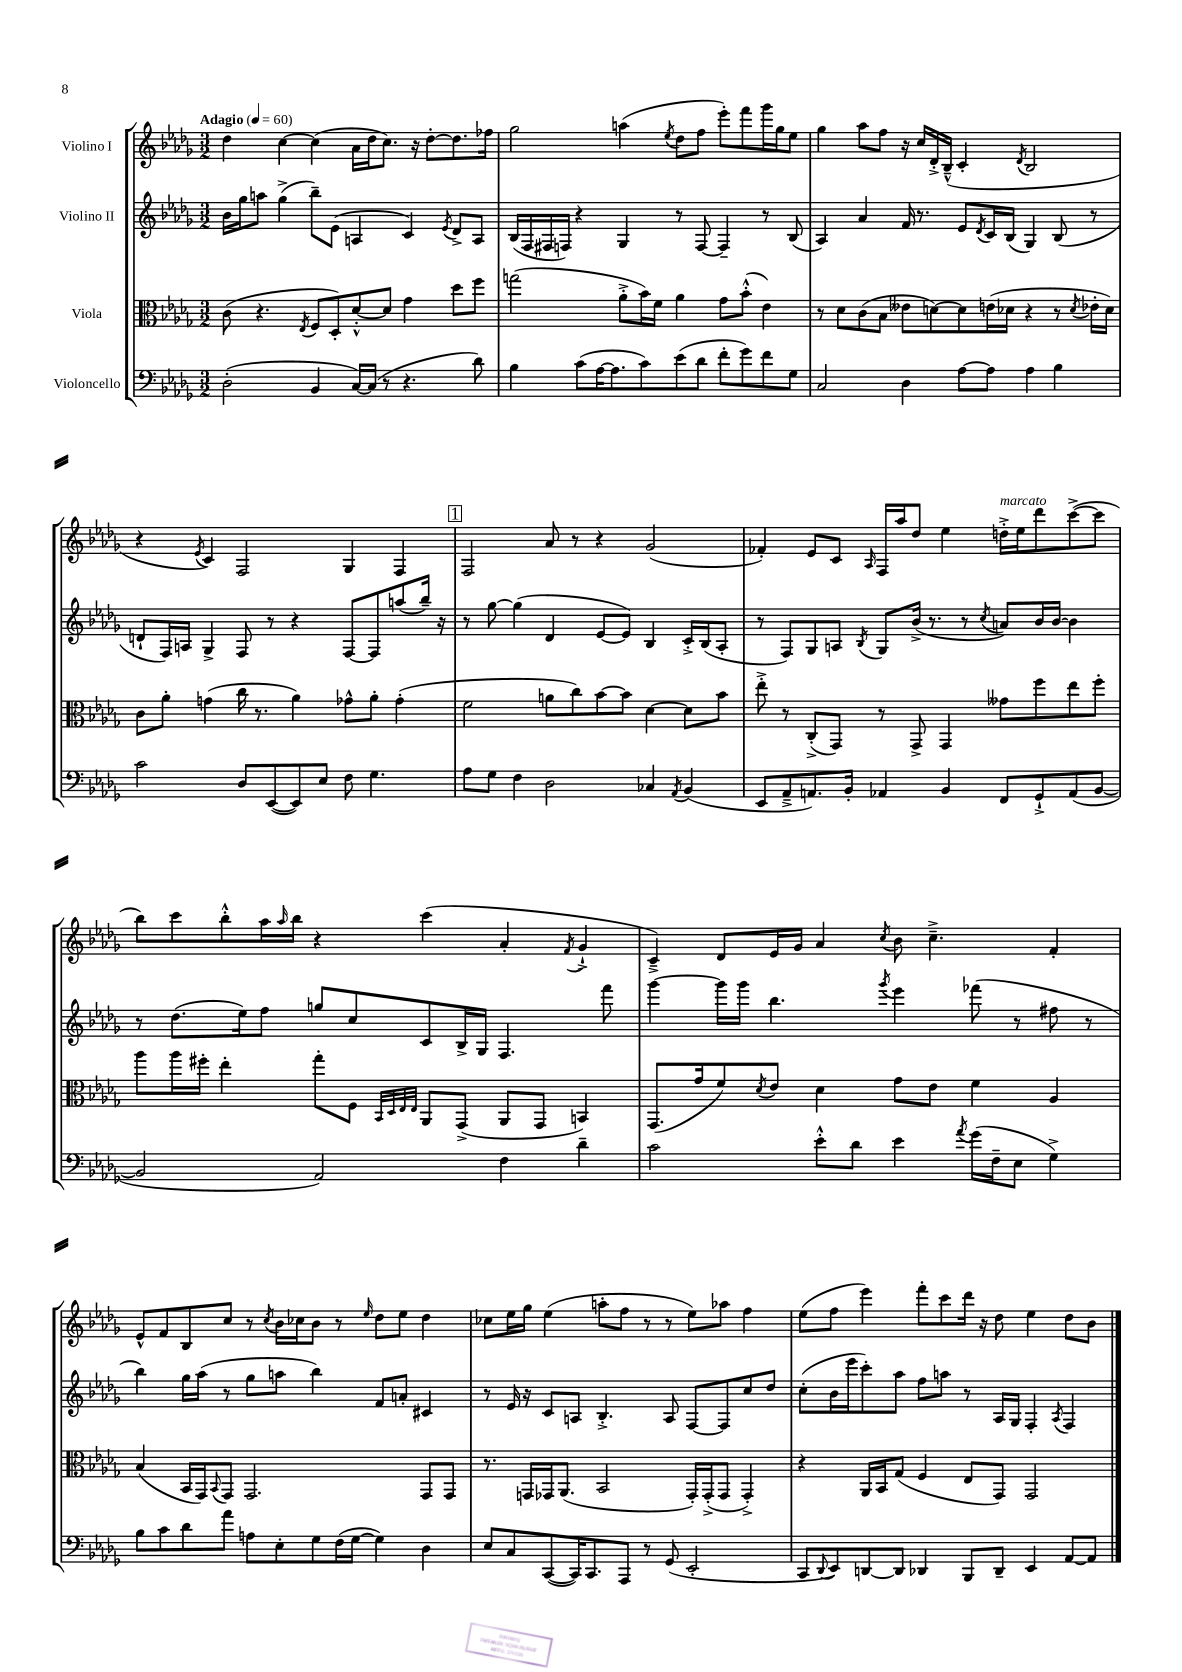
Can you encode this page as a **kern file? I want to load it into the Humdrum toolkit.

**kern	**kern	**kern	**kern
*staff4	*staff3	*staff2	*staff1
*clefF4	*clefC3	*clefG2	*clefG2
*k[b-e-a-d-g-]	*k[b-e-a-d-g-]	*k[b-e-a-d-g-]	*k[b-e-a-d-g-]
*M3/2	*M3/2	*M3/2	*M3/2
*MM60	*MM60	*MM60	*MM60
(2D-'	(8c	16b-	4dd-
.	.	16gg-	.
.	4.r	8aa	.
.	.	(4gg-^	[4cc
.	8qE-	.	.
4BB-	8F	8bb-~)	(4cc]
.	8D-')	(8e-	.
[16C)	[8d-'^^	4A	16a-
(16C]	.	.	16dd-
8r	8d-]	.	8.cc)
4.r	4g-	4c)	.
.	.	.	16r
.	.	.	[8dd-'
.	.	8qe-	.
.	8dd-	8d-^	8.dd-]
8d-)	8ff	8A	.
.	.	.	16ff-
=	=	=	=
4B-	(2gg	(16B-	2gg-
.	.	16F	.
.	.	16F#	.
.	.	16F)	.
(8c	.	4r	.
[16A-	.	.	.
8.A-]	.	.	.
.	8a-'^	4G-	(4aa
8c)	16b-)	.	.
.	16f	.	.
.	.	.	8qee-
(8e-	4a-	8r	8dd-
8d-	.	[8F	8ff
8f'	8g-	4F~]	8eee-')
8g-)	(8b-'^^	.	8fff
8f	4e-)	8r	16ggg-
.	.	.	16gg-
8G-	.	(8B-	8ee-
=	=	=	=
2C	8r	4A-)	4gg-
.	8d-	.	.
.	(8c	4a-	8aa-
.	8B-	.	8ff
4D-	8e--	16f	16r
.	.	8.r	16cc
.	[8d)	.	16d-'^
.	.	.	(16B-~^^
[8A-	8d]	8e-	4c'
.	.	8qd-	.
8A-]	(16e	16c	.
.	16d-	(16B-	.
.	.	.	8qd-
4A-	4r	4G-)	2B-
4B-	8r	(8B-	.
.	8qd-	.	.
.	16e-'	8r	.
.	16d-)	.	.
=	=	=	=
2c	8c	8d`	4r
.	8a-'	16F)	.
.	.	16A	.
.	.	.	8qe-
.	(4g	4G-^	4c)
8D-	16cc	8F	2F
.	8.r	.	.
([8EE-	.	8r	.
8EE-])	4a-)	4r	.
8E-	.	.	.
8F	8g-^^	[8F	4G-
4.G-	8a-'	8F]	.
.	(4g-'	(8aa	4F
.	.	16bb-~)	.
.	.	16r	.
=	=	=	=
8A-	2f	8r	2F
8G-	.	[8gg-	.
4F	.	(4gg-]	.
2D-	8a	4d-	8a-
.	8cc)	.	8r
.	[8b-	[8e-	4r
.	8b-]	8e-])	.
4C-	[4d-	4B-	(2g-
8qAA-	.	.	.
(4BB-	8d-]	16c'^	.
.	.	(16B-	.
.	8b-	8A-'	.
=	=	=	=
8EE-	8ee-'^	8r	4f-')
8AA-~^	8r	8F)	.
8.AA)	(8C'^	8G-	8e-
.	8GG-)	8A	8c
16BB-'	.	.	.
.	.	8qB-	16qqA-
4AA-	8r	8G-	16F
.	.	.	16aa-
.	8GG-^	(16b-^	8dd-
.	.	8.r	.
4BB-	4GG-	.	4ee-
.	.	8r	.
.	.	8qcc	.
8FF	8g--	8a)	16dd'^
.	.	.	16ee-
8GG-`^	8ff	16b-	8ddd-
.	.	[16b-	.
(8AA-	8ee-	4b-]	([8ccc^
[8BB-	8ff'	.	8ccc]
=	=	=	=
2BB-]	8aa-	8r	8bb-)
.	16aa-	(8.dd-	8ccc
.	16ff#'	.	.
.	4ee-'	.	8bb-'^^
.	.	16ee-)	.
.	.	8ff	16aa-
.	.	.	16qqaa-
.	.	.	16bb-
2AA-)	8gg-'	8gg	4r
.	8F	8cc	.
.	32qqBB-	.	.
.	32qqD-	.	.
.	32qqE-	.	.
.	32qqE-	.	.
.	8AA-	8c	(4ccc
.	(8GG-^	16B-^	.
.	.	16G-	.
4F	8AA-	4.F	4a-'
.	8GG-	.	.
.	.	.	8qf
4d-~	4BB)	.	4g-`^
.	.	8fff	.
=	=	=	=
2c	(8.GG-	[4ggg-	4c~^)
.	16g-	.	.
.	8f)	16ggg-]	8d-
.	.	16ggg-	.
.	8qd-	.	.
.	8e-	4.bb-	16e-
.	.	.	16g-
8e-'^^	4d-	.	4a-
8d-	.	.	.
.	.	8qggg-	8qcc
4e-	8g-	4eee-	8b-
.	8e-	.	4.cc~^
8qa-	.	.	.
(16g-	4f	(8fff-	.
16F~	.	.	.
8E-	.	8r	.
4G-^)	4A-	8ff#	4f'
.	.	8r	.
=	=	=	=
8B-	(4B-	4bb-)	8e-^^
8c	.	.	8f
8d-	16BB-	16gg-	8B-
.	16GG-)	(16aa-	.
.	8qqBB-	.	.
8a-	8GG-	8r	8cc
8A	2.GG-	8gg-	8r
.	.	.	8qcc
8E-'	.	8aa	16b-
.	.	.	16cc-
8G-	.	4bb-)	8b-
(16F	.	.	8r
[16G-	.	.	.
.	.	.	16qqee-
4G-])	.	8f	8dd-
.	.	8a'	8ee-
4D-	8GG-	4c#	4dd-
.	8GG-	.	.
=	=	=	=
8E-	8.r	8r	8cc-
8C	.	16e-	16ee-
.	16GG	16r	16gg-
([8CC	16GG-	8c	(4ee-
.	(8.AA-	.	.
16CC])	.	8A	.
8.CC	.	.	.
.	2BB-	4.B-'^	8aa'
8AAA-	.	.	8ff
8r	.	.	8r
(8GG-	.	8A	8r
2EE-'	16GG-')	[8F	8ee-)
.	(16GG-'^	.	.
.	8GG-	8F]	8aa-
.	4GG-'^)	8cc	4ff
.	.	8dd-	.
=	=	=	=
8CC	4r	(8cc'	(8ee-
8qqDD-	.	.	.
8EE-)	.	16b-	8ff
.	.	16eee-	.
[8DD	16AA-	8ccc')	4eee-)
.	16BB-	.	.
8DD]	(8G-	8aa-	.
4DD-	4F	8ff	8fff'
.	.	8aa	8ccc
8BBB-	8E-	8r	16ddd-
.	.	.	16r
8DD-~	8GG-)	16A-	8dd-
.	.	16G-	.
4EE-	2GG-	4F'	4ee-
.	.	8qA-	.
[8AA-	.	4F	8dd-
8AA-]	.	.	8b-
==	==	==	==
*-	*-	*-	*-
